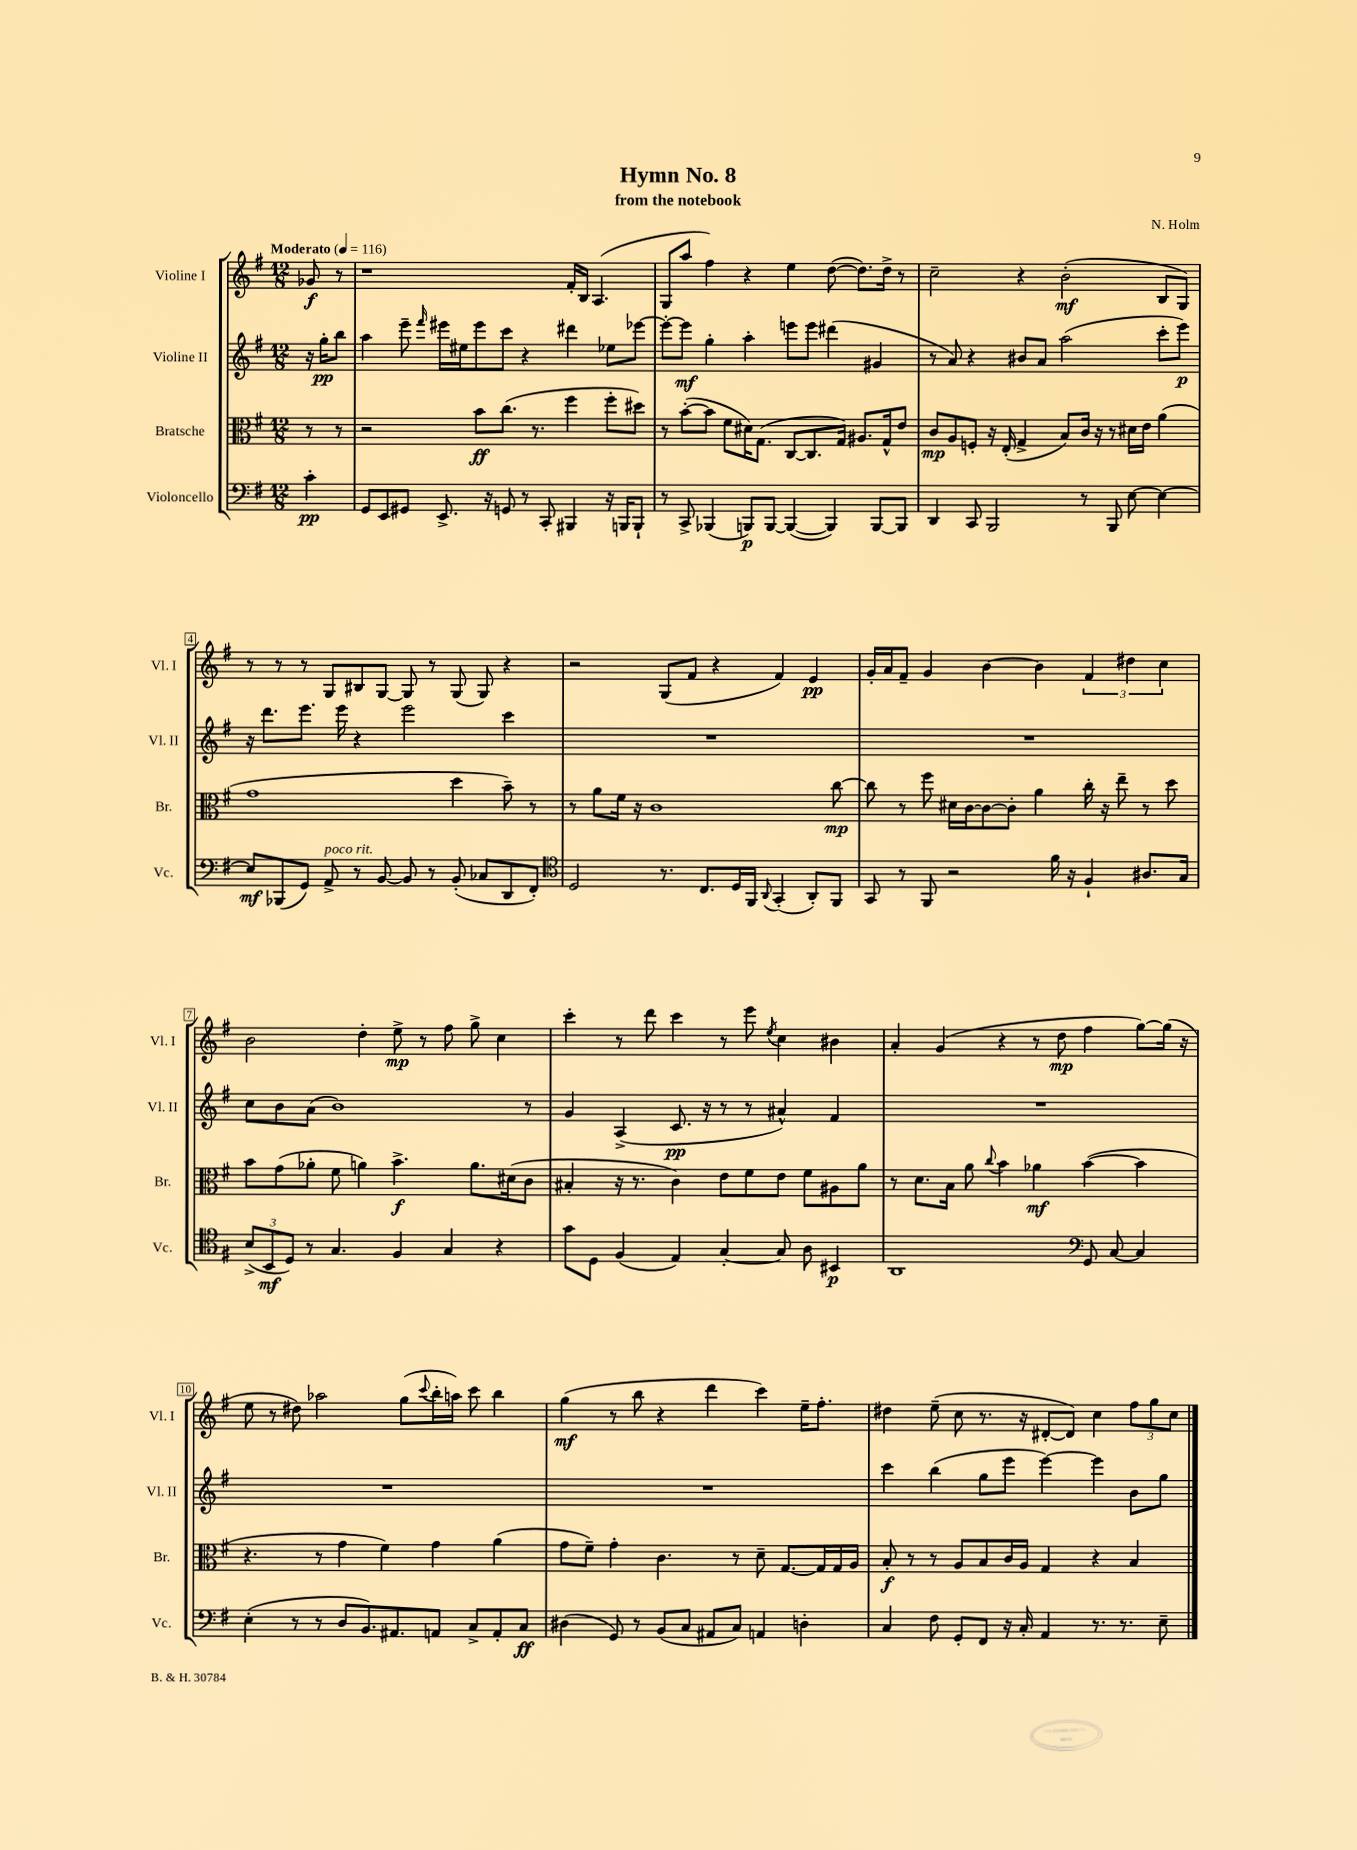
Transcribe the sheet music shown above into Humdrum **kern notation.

**kern	**dynam	**kern	**dynam	**kern	**dynam	**kern	**dynam
*part4	*part4	*part3	*part3	*part2	*part2	*part1	*part1
*staff4	*staff4	*staff3	*staff3	*staff2	*staff2	*staff1	*staff1
*I"Violoncello	*	*I"Bratsche	*	*I"Violine II	*	*I"Violine I	*
*I'Vc.	*	*I'Br.	*	*I'Vl. II	*	*I'Vl. I	*
*clefF4	*	*clefC3	*	*clefG2	*	*clefG2	*
*k[f#]	*	*k[f#]	*	*k[f#]	*	*k[f#]	*
*M12/8	*	*M12/8	*	*M12/8	*	*M12/8	*
*MM116	*	*MM116	*	*MM116	*	*MM116	*
=	=	=	=	=	=	=	=
!	!	!	!	!	!	!LO:TX:a:B:t=Moderato	!
4c'\	pp	8r	.	16r	.	8g-X/	f
.	.	.	.	16gg'\KL	pp	.	.
.	.	8r	.	8bb\J	.	8r	.
=1	=1	=1	=1	=1	=1	=1	=1
8GG/L	.	2r	.	4aa\	.	1r	.
8EE/	.	.	.	.	.	.	.
8GG#X/J	.	.	.	8eee~\	.	.	.
.	.	.	.	16qqfff#/	.	.	.
8.EE^/	.	.	.	16eee#X\LL	.	.	.
.	.	.	.	16ee#X\J	.	.	.
.	.	8b\L	ff	8eee#\	.	.	.
16r	.	.	.	.	.	.	.
8GGn/	.	(8.cc\J	.	8ccc\J	.	.	.
8r	.	.	.	4r	.	.	.
.	.	8.r	.	.	.	.	.
8CC'/	.	.	.	.	.	.	.
4BBB#X/	.	4ff#\	.	4ddd#X\	.	16f#'/LL	.
.	.	.	.	.	.	16B/JJ	.
.	.	.	.	.	.	(4.A/	.
16r	.	8ff#'\L	.	8ee-X\L	.	.	.
16BBBn/KL	.	.	.	.	.	.	.
8BBB`/J	.	8dd#X\J)	.	[8eee-X\J	.	.	.
=2	=2	=2	=2	=2	=2	=2	=2
8r	.	8r	.	8eee-'\L_	.	8G/L	.
8CC^/	.	([8b'\L	.	8eee-\J]	mf	8aa/J	.
(4BBB-X/	.	8b\J]	.	4gg'\	.	4ff#\)	.
.	.	8f#\L	.	.	.	.	.
8BBBn/L)	p	16d#X\K)	.	4aa'\	.	4r	.
.	.	(8.G\J	.	.	.	.	.
[8BBB/J	.	.	.	.	.	.	.
(4BBB/_	.	[8C/L	.	8eeen\L	.	4ee\	.
.	.	8.C/]	.	8eee\J	.	.	.
4BBB/])	.	.	.	(4ddd#X\	.	([8dd\	.
.	.	16G/Jk)	.	.	.	.	.
.	.	8.A#X/L	.	.	.	8.dd\L])	.
[8BBB/L	.	.	.	4g#X/	.	.	.
.	.	16G^^/k	.	.	.	16dd^\Jk	.
8BBB/J]	.	8e/J	.	.	.	8r	.
=3	=3	=3	=3	=3	=3	=3	=3
4DD/	.	8c/L	mp	8r	.	2cc~\	.
.	.	8A/	.	8a/)	.	.	.
8CC/	.	8Fn'/J	.	4r	.	.	.
2BBB/	.	16r	.	.	.	.	.
.	.	(16E'/	.	.	.	.	.
.	.	4G^/	.	8b#X/L	.	4r	.
.	.	.	.	8a/J	.	.	.
.	.	8B/L)	.	(2aa\	.	(2b'\	mf
8r	.	16c/Jk	.	.	.	.	.
.	.	16r	.	.	.	.	.
8BBB/	.	8r	.	.	.	.	.
[8E\	.	16d#X\LL	.	.	.	.	.
.	.	16e\JJ	.	.	.	.	.
4E\_	.	(4a\	.	8ccc'\L	.	8B/L	.
.	.	.	.	8eee\J)	p	8G/J)	.
!!LO:LB:g=z
=4	=4	=4	=4	=4	=4	=4	=4
8E/L]	mf	1g	.	16r	.	8r	.
.	.	.	.	8.ddd\L	.	.	.
(8BBB-X/	.	.	.	.	.	8r	.
8GG/J)	.	.	.	8.eee\J	.	8r	.
!LO:TX:a:i:t=poco rit.	!	!	!	!	!	!	!
8AA^/	.	.	.	.	.	8G/L	.
.	.	.	.	16eee\	.	.	.
8r	.	.	.	4r	.	8B#X/	.
[8BB/	.	.	.	.	.	[8G/J	.
8BB/]	.	.	.	2eee\	.	8G/]	.
8r	.	.	.	.	.	8r	.
(8BB'/	.	4dd\	.	.	.	(8G/	.
8C-X/L	.	.	.	.	.	8G/)	.
8DD/	.	8b~\)	.	4ccc\	.	4r	.
8FF#'/J)	.	8r	.	.	.	.	.
=5	=5	=5	=5	=5	=5	=5	=5
*clefC4	*	*	*	*	*	*	*
2D/	.	8r	.	1.r	.	2r	.
.	.	8a\L	.	.	.	.	.
.	.	16f#\Jk	.	.	.	.	.
.	.	16r	.	.	.	.	.
.	.	1c	.	.	.	.	.
8.r	.	.	.	.	.	(8G/L	.
.	.	.	.	.	.	8f#/J	.
8.C/L	.	.	.	.	.	.	.
.	.	.	.	.	.	4r	.
16D/L	.	.	.	.	.	.	.
16FF#/JJ	.	.	.	.	.	.	.
8qqAA/	.	.	.	.	.	.	.
(4GG'/	.	.	.	.	.	4f#/)	.
8AA'/L)	.	.	.	.	.	4e/	pp
8FF#/J	.	[8cc\	mp	.	.	.	.
=6	=6	=6	=6	=6	=6	=6	=6
8GG/	.	8cc\]	.	1.r	.	16g'/LL	.
.	.	.	.	.	.	16a/J	.
8r	.	8r	.	.	.	8f#~/J	.
8FF#/	.	8ff#\	.	.	.	4g/	.
2r	.	16d#X\LL	.	.	.	.	.
.	.	[16c\J	.	.	.	.	.
.	.	8c\_	.	.	.	[4b\	.
.	.	8c'\J]	.	.	.	.	.
.	.	4a\	.	.	.	4b\]	.
16f#\	.	.	.	.	.	.	.
16r	.	.	.	.	.	.	.
4F#`/	.	16cc'\	.	.	.	6f#/	.
.	.	16r	.	.	.	.	.
.	.	8ee~\	.	.	.	.	.
.	.	.	.	.	.	6dd#X\	.
8.A#X/L	.	8r	.	.	.	.	.
.	.	.	.	.	.	6cc\	.
.	.	8dd\	.	.	.	.	.
16G/Jk	.	.	.	.	.	.	.
!!LO:LB:g=z
=7	=7	=7	=7	=7	=7	=7	=7
(12B^/L	.	8b\L	.	8cc\L	.	2b\	.
12BB/	mf	.	.	.	.	.	.
.	.	(8g\	.	8b\	.	.	.
12D/J)	.	.	.	.	.	.	.
8r	.	8a-X'\J	.	(8a\J	.	.	.
4.G/	.	8f#\	.	1b)	.	.	.
.	.	4an\)	.	.	.	4dd'\	.
4F#/	.	4.b^\	f	.	.	8ee^\	mp
.	.	.	.	.	.	8r	.
4G/	.	.	.	.	.	8ff#\	.
.	.	8.a\L	.	.	.	8gg^\	.
4r	.	.	.	.	.	4cc\	.
.	.	(16d#X\k	.	.	.	.	.
.	.	8c\J	.	8r	.	.	.
=8	=8	=8	=8	=8	=8	=8	=8
8g\L	.	4B#X'/	.	4g/	.	4ccc'\	.
8D\J	.	.	.	.	.	.	.
(4F#/	.	16r	.	(4A^/	.	8r	.
.	.	8.r	.	.	.	.	.
.	.	.	.	.	.	8ddd\	.
4E/)	.	4c\)	.	8.c/	pp	4ccc\	.
.	.	.	.	16r	.	.	.
[4G'/	.	8e\L	.	8r	.	8r	.
.	.	8f#\	.	8r	.	8eee\	.
.	.	.	.	.	.	8qee/	.
8G/]	.	8e\J	.	4a#X^^/)	.	4cc\	.
8A\	.	8f#\L	.	.	.	.	.
4BB#X/	p	8A#X\	.	4f#/	.	4b#X\	.
.	.	8a\J	.	.	.	.	.
=9	=9	=9	=9	=9	=9	=9	=9
1AA	.	8r	.	1.r	.	4a'/	.
.	.	8.d\L	.	.	.	.	.
.	.	.	.	.	.	(4g/	.
.	.	16B\Jk	.	.	.	.	.
.	.	8a\	.	.	.	.	.
.	.	8qqcc/	.	.	.	.	.
.	.	4b\	.	.	.	4r	.
.	.	4a-X\	mf	.	.	8r	.
.	.	.	.	.	.	8dd\	mp
*clefF4	*	*	*	*	*	*	*
8GG/	.	([4b\	.	.	.	4ff#\	.
[8C/	.	.	.	.	.	.	.
4C/]	.	4b\]	.	.	.	[8gg\L)	.
.	.	.	.	.	.	(16gg\Jk]	.
.	.	.	.	.	.	16r	.
!!LO:LB:g=z
=10	=10	=10	=10	=10	=10	=10	=10
(4E'\	.	4.r	.	1.r	.	8ee\	.
.	.	.	.	.	.	8r	.
8r	.	.	.	.	.	8dd#X\)	.
8r	.	8r	.	.	.	2aa-X\	.
8D/L	.	4g\	.	.	.	.	.
8.BB/)	.	.	.	.	.	.	.
.	.	4f#\)	.	.	.	.	.
8.AA#X/	.	.	.	.	.	.	.
.	.	.	.	.	.	(8gg\L	.
.	.	.	.	.	.	8qqccc/	.
8AAn/J	.	4g\	.	.	.	16bb'\L	.
.	.	.	.	.	.	16aan\JJ)	.
8C^/L	.	.	.	.	.	8ccc\	.
8AA'/	.	(4a\	.	.	.	4bb\	.
8C/J	ff	.	.	.	.	.	.
=11	=11	=11	=11	=11	=11	=11	=11
(4D#X\	.	8g\L	.	1.r	.	(4gg\	mf
.	.	8f#~\J)	.	.	.	.	.
8GG/)	.	4g'\	.	.	.	8r	.
8r	.	.	.	.	.	8bb\	.
(8BB/L	.	4.c\	.	.	.	4r	.
8C/J	.	.	.	.	.	.	.
8AA#X/L	.	.	.	.	.	4ddd\	.
8C/J)	.	8r	.	.	.	.	.
4AAn/	.	8d~\	.	.	.	4ccc\)	.
.	.	[8.G/L	.	.	.	.	.
4Dn'\	.	.	.	.	.	16ee~\KL	.
.	.	16G/L]	.	.	.	8.ff#'\J	.
.	.	16G/	.	.	.	.	.
.	.	16A/JJ	.	.	.	.	.
=12	=12	=12	=12	=12	=12	=12	=12
4C/	.	8B'/	f	4ccc\	.	4dd#X\	.
.	.	8r	.	.	.	.	.
8F#\	.	8r	.	(4bb\	.	(8ee~\	.
8GG'/L	.	8A/L	.	.	.	8cc\	.
8FF#/J	.	8B/	.	8gg\L	.	8.r	.
16r	.	16c/L	.	8eee\J	.	.	.
16C'/	.	16A/JJ	.	.	.	16r	.
4AA/	.	4G/	.	[4eee\)	.	[8d#X'/L	.
.	.	.	.	.	.	8d#/J])	.
8.r	.	4r	.	4eee\]	.	4cc\	.
8.r	.	.	.	.	.	.	.
.	.	4B/	.	8b\L	.	12ff#\L	.
.	.	.	.	.	.	12gg\	.
8E~\	.	.	.	8gg\J	.	.	.
.	.	.	.	.	.	12cc\J	.
==	==	==	==	==	==	==	==
*-	*-	*-	*-	*-	*-	*-	*-
